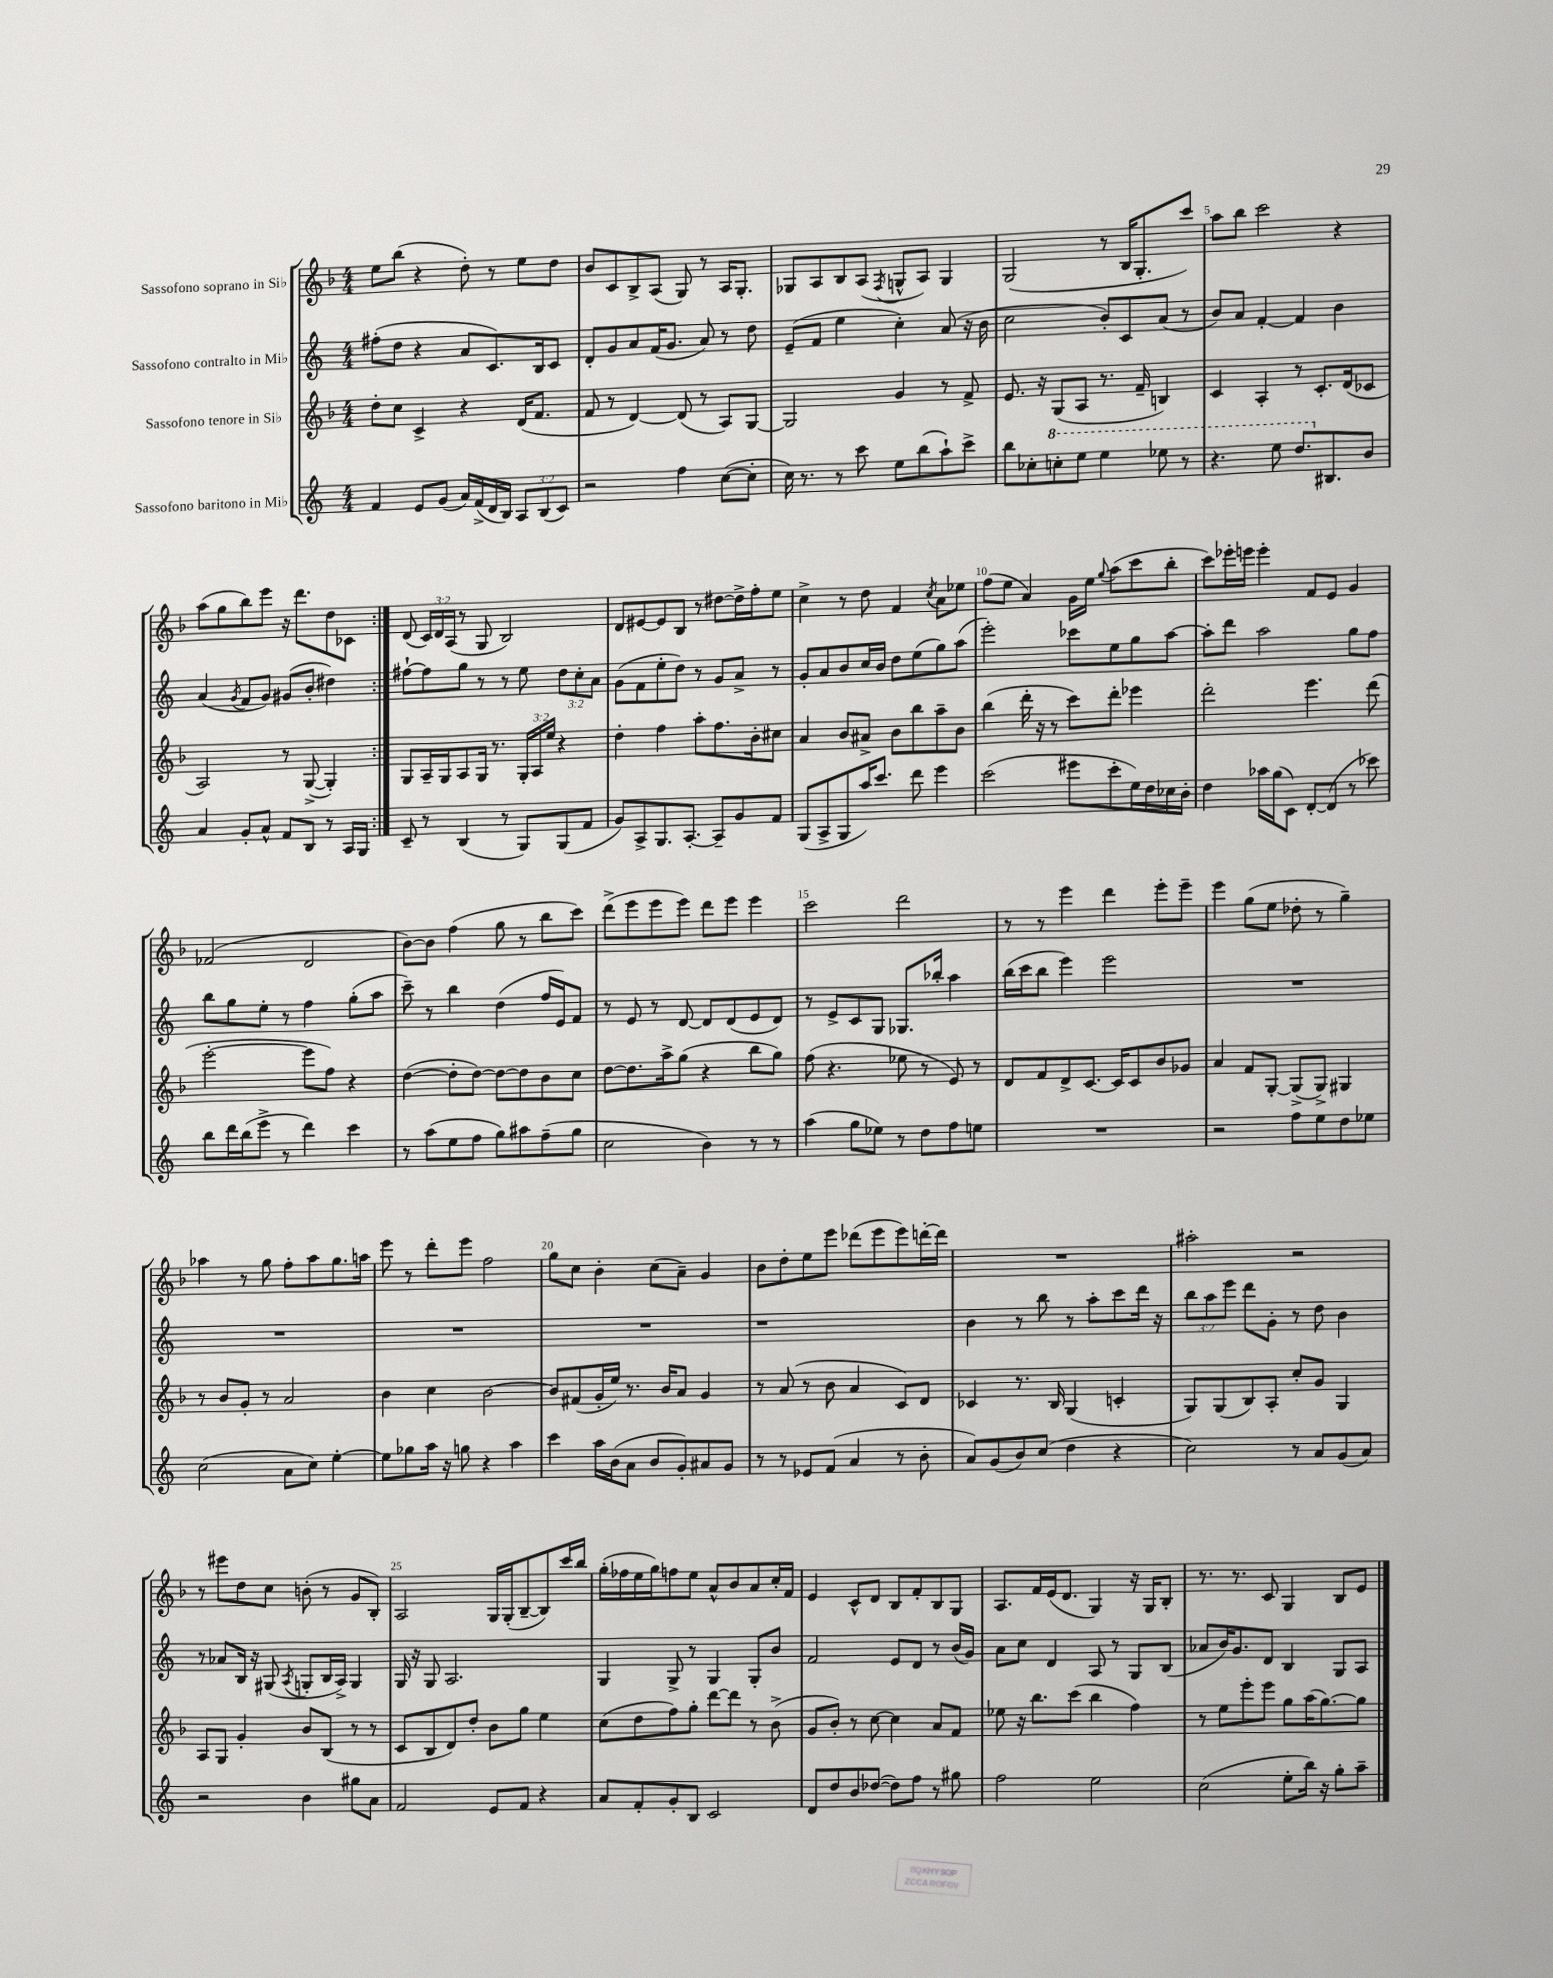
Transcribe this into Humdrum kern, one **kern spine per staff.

**kern	**kern	**kern	**kern
*part4	*part3	*part2	*part1
*staff4	*staff3	*staff2	*staff1
*I"Sassofono baritono in Mi♭	*I"Sassofono tenore in Si♭	*I"Sassofono contralto in Mi♭	*I"Sassofono soprano in Si♭
*clefG2	*clefG2	*clefG2	*clefG2
*k[]	*k[b-]	*k[]	*k[b-]
*M4/4	*M4/4	*M4/4	*M4/4
=1	=1	=1	=1
4f/	8dd'\L	(8ff#X'\L	8ee\L
.	8cc\J	8dd\J	(8bb-\J
8e/L	4c^/	4r	4r
(8g/J	.	.	.
16a/LL)	4r	8a/L	8dd'\)
(16f^/	.	.	.
16d/	.	8.c/)	8r
16B/JJ)	.	.	.
12A/L	(16d/KL	.	8ee\L
.	8.f/J	16B/k	.
(12B/	.	.	.
.	.	8c/J	8dd\J
12c/J)	.	.	.
=2	=2	=2	=2
2r	8f/	8d'/L	8b-/L
.	8r	8g/	8c/
.	[4d/)	8a/	8B-^/
.	.	(16f/K	(8A/J
.	.	8.g/J	.
4ff\	(8d/]	.	8G/)
.	8r	8a/)	8r
([8cc\L	8A/L)	8r	16A/KL
.	.	.	8.G'/J
8cc'\J]	[8G/J	8dd\	.
=3	=3	=3	=3
16cc\)	2G/]	(8e~/L	8G-X/L
8.r	.	.	.
.	.	8f/J	8A/
8r	.	4ee\	8B-/
8ccc\	.	.	(8A/J
.	.	.	8qF/
8ee\L	4g/	4cc'\)	8Gn^^/L
(8bb\	.	.	8A/J)
8aa`\)	8r	(8a/	4G/
8ccc^\J	8f^/	16r	.
.	.	16b\	.
=4	=4	=4	=4
8bb\L	8.e/	2cc\	(2G/
8cc-X'\	.	.	.
.	16r	.	.
*8va	*	*	*
8cccn'\	(8G/L	.	.
8eee\J	8A/J	.	.
4eee\	8.r	8b'/L)	8r
.	.	8c/	16B-/KL
.	16f~/	.	8.G'/
8eee-X\	4Bn/)	(8a/J	.
8r	.	8r	8ccc/J)
=5	=5	=5	=5
4.r	4c/	8b/L)	8aa\L
.	.	8a/J	8bb-\J
.	4A'/	[4f'/	2ccc\
8eee\	.	.	.
8.ddd/L	8r	4f/]	.
.	8.c'/L	.	.
*X8va	*	*	*
8.B#X/	.	.	.
.	.	4b\	4r
.	(16d/k	.	.
8b/J	8c-X/J	.	.
!!LO:LB:g=z
=6	=6	=6	=6
4a/	2A/)	(4a/	(8aa\L
.	.	.	8gg\
.	.	8qg/	.
8g'/L	.	8f/L	8bb-\)
8a^^/J	.	8g/J)	8eee\J
8f/L	8r	(8g#X/L	16r
.	.	.	8.ddd\L
8B/J	([8G^/	8b'/J	.
8r	4G'/])	4dd#X\)	8dd\
16A/LL	.	.	8c-X\J
16G/JJ	.	.	.
=7:|!	=7:|!	=7:|!	=7:|!
8c~/	8G/L	[8ff#X`\L	(8d/
8r	16A~/L	8ff#\]	24c/LL)
.	.	.	24d/
.	16G/J	.	.
.	.	.	(24A/JJ
(4B/	8A/	8gg\J	8r
.	16G/Jk	8r	8G/
.	8.r	.	.
8r	.	8r	2B-/)
8G/L)	24G'/LL	8ee\	.
.	24A/	.	.
.	24ee/JJ	.	.
(8G/	4r	12dd\L	.
.	.	12cc'\	.
8f/J	.	.	.
.	.	12a\J	.
=8	=8	=8	=8
8g/L)	4dd'\	(8g\L	8d/L
8A^/	.	8f\	[8e#X/
8.G/	4ff\	8ee'\	8e#/]
.	.	8dd\J)	8B-/J
[8.A'/J	.	.	.
.	8aa'\L	8r	8r
8A~/L]	8.ff\	8g/L	[8dd#X\L
8g/	.	8a^/J	16dd#^\L]
.	16b-'\k	.	16ff'\J
8f/J	8cc#X\J	8r	8ee\J
=9	=9	=9	=9
(8G/L	4a/	8g'/L	4cc^\
8A^/	.	8a/	.
8G/	8b-/L	8b/	8r
16aa/K)	8a#X^/J	16cc/L	8dd\
8.ccc/J	.	16b/JJ	.
.	8b-\L	8dd\L	4f/
8ddd\	8bb-\	(8ee\	.
.	.	.	8qcc/
4eee\	8aa~\	8gg\)	8a\L
.	8b-\J	(8aa\J	8ee-X\J
=10	=10	=10	=10
(2ccc\	(4bb-\	2eee'\)	(8ff\L
.	.	.	8ee\J
.	16ddd'\	.	4a/)
.	16r	.	.
.	8r	.	.
8eee#X\L	8ccc\L)	8ccc-X\L	16g\LL
.	.	.	16ee\JJ
.	.	.	8qqgg/
8ccc'\	8ddd'\J	8ee\	(8aa\L
16ee\L)	4eee-X\	8gg\	8ccc\
16dd\	.	.	.
16cc-X\	.	[8aa\J	8bb-'\J
16b'\JJ	.	.	.
=11	=11	=11	=11
4dd\	2ddd'\	8aa'\L]	8ccc\L)
.	.	8ddd\J	16eee-X'\L
.	.	.	16eeen\JJ
16aa-X\LL	.	2aa\	4eee'\
(16gg\J	.	.	.
8c\J)	.	.	.
[8d'/L	4.eee\	.	8f/L
(8d/J]	.	.	8e/J
8r	.	8gg\L	4g/
8ccc-X\)	(8ddd\	8ff\J	.
!!LO:LB:g=z
=12	=12	=12	=12
8bb\L	[2eee'\	8bb\L	(2f-X/
16ddd\L	.	8gg\	.
(16bb\J	.	.	.
8eee^\J	.	8ee'\J	.
8r	.	8r	.
4ddd\)	8eee\L]	4ff\	2d/
.	8ff\J)	.	.
4ccc\	4r	(8gg'\L	.
.	.	8aa\J	.
=13	=13	=13	=13
8r	([4dd\	8ccc~\)	[8b-\L)
(8aa\L	.	8r	8b-\J]
8ee\	8dd'\L]	4bb\	(4ff\
8ff\J	[8dd\J)	.	.
8gg\L)	8dd\L_	(4dd\	8gg\
8aa#X\	8dd\]	.	8r
(8ff~\	8b-\	16ff/LL	8bb-\L
.	.	16e/J)	.
8gg\J	8cc\J	8f/J	8ccc\J)
=14	=14	=14	=14
2cc\	[8dd\L	8r	(8ddd^\L
.	8.dd\]	8e/	8eee\
.	.	8r	8eee\
.	16aa^\k	.	.
.	(8gg\J	[8d/	8eee\J)
4b\)	4r	8d/L]	8ddd\L
.	.	(8d/	8eee\J
8r	8bb-\L	8e/	4eee\
8r	8gg\J)	8d/J)	.
=15	=15	=15	=15
(4aa\	(8ff\	8r	2ccc\
.	4.r	8e^/L	.
8gg\L	.	8c/	.
8ee-X\J)	.	8G/J	.
8r	8ee-X\	8.G-X/L	2ddd\
8dd\L	8r	.	.
.	.	16bb-X'/Jk	.
8ff\	8e/)	4aa\	.
8een\J	8r	.	.
=16	=16	=16	=16
1r	8d/L	(16bb\LL	8r
.	.	16ccc\J	.
.	8f/	8bb\J	8r
.	8d^/	4eee\)	4eee\
.	[8.c/J	.	.
.	.	2eee\	4ddd\
.	16c/KL]	.	.
.	8c/	.	.
.	8b-/	.	8eee'\L
.	8g-X/J	.	8eee~\J
=17	=17	=17	=17
2r	4a/	1r	4eee\
.	8f/L	.	(8gg\L
.	[8G'/J	.	8ee\J
8ff\L	(8G^/L]	.	8dd-X'\
8ee\	8G^/J)	.	8r
8dd\	4G#X/	.	4gg~\)
8ee-X\J	.	.	.
!!LO:LB:g=z
=18	=18	=18	=18
(2cc\	8r	1r	4aa-X\
.	8b-/L	.	.
.	8g'/J	.	8r
.	8r	.	8gg\
8a\L	2a/	.	8ff'\L
8cc\J)	.	.	8aa-\
[4ee'\	.	.	8.gg\
.	.	.	16aan\Jk
=19	=19	=19	=19
8ee\L]	4b-\	1r	8eee\
8gg-X\	.	.	8r
16aa\Jk	4cc\	.	8ddd'\L
16r	.	.	.
8ggn\	.	.	8eee\J
4r	[2b-\	.	2ff\
4aa\	.	.	.
=20	=20	=20	=20
4ccc\	8b-/L]	1r	8gg\L
.	(8f#X/	.	8cc\J
16aa\LL	16g'/L	.	4b-'\
(16b\J	16ee/JJ)	.	.
8a\J	8.r	.	.
8b/L	.	.	(8cc\L
.	16b-/KL	.	.
8g'/)	8a/J	.	8a~\J)
8a#X/	4g/	.	4g/
8g/J	.	.	.
=21	=21	=21	=21
8r	8r	1r	8b-\L
8r	(8a/	.	8dd'\
8e-X/L	8r	.	8ee\
(8f/J	8b-\	.	8eee\J
4a/	4a/	.	(8ddd-X\L
.	.	.	8eee\
8r	8c/L)	.	8eee\)
8b'\	8d/J	.	[16dddn'\L
.	.	.	16ddd\JJ]
=22	=22	=22	=22
8a/L)	4c-X/	4b\	1r
(8g/	.	.	.
8b/)	8.r	8r	.
(8cc/J	.	8bb\	.
.	16B-/	.	.
4dd\	(4G/	8r	.
.	.	8aa'\L	.
4r	4cn'/	8ccc\	.
.	.	16ddd\Jk	.
.	.	16r	.
=23	=23	=23	=23
2cc\)	8G/L)	12bb\L	2aa#X'\
.	.	12aa\	.
.	(8G/	.	.
.	.	12eee\J	.
.	8B-/)	8ddd\L	.
.	8A'/J	8g'\J	.
8r	8cc'/L	8r	2r
8a/L	8g/J	8dd\	.
(8g/	4G/	4b\	.
8a/J)	.	.	.
!!LO:LB:g=z
=24	=24	=24	=24
2r	8A/L	8r	8r
.	8G/J	8a-X/L	8eee#X\L
.	4g'/	16B/Jk	8dd\
.	.	16r	.
.	.	(8G#X/	8cc\J
.	.	8qA/	.
4b\	8b-/L	8Gn'/L	(8bn'\
.	(8B-/J	16B/L	8r
.	.	16A^/JJ)	.
8gg#X\L	8r	4G/	8g/L
8a\J	8r	.	8B-'/J)
=25	=25	=25	=25
2f/	8c/L	16G/	2A/
.	.	16r	.
.	8B-/	8G/	.
.	8d/)	2.A/	.
.	8dd'/J	.	.
8e/L	8b-\L	.	16G/LL
.	.	.	(16G'/J
8f/J	8gg\J	.	[8B-~/
4r	4ee\	.	8B-/])
.	.	.	16ccc/L
.	.	.	16bb-/JJ
=26	=26	=26	=26
8a/L	(8cc\L	4G/	(16gg'\LL
.	.	.	16ff-X\
8f'/	8dd\	.	16ee\
.	.	.	16gg\J)
8g'/	8ff\)	8G^/	8ffn\
8B/J	8gg'\J	8r	8ee\J
2c/	[8ddd\L	4G/	8a^^/L
.	8ddd\J]	.	8b-/
.	8r	8G'/L	8a/
.	(8b-^\	8b/J	16cc'/L
.	.	.	16f/JJ
=27	=27	=27	=27
8d/L	8g/L	2f/	4e/
8dd/	8b-'/J)	.	.
8b/	8r	.	8c^^/L
([8dd-X/J	[8cc\	.	8d/J
8dd-\L])	4cc\]	8e/L	8B-/L
8ff\J	.	8d/J	8f'/
8r	8a/L	8r	8B-/
8gg#X\	8f/J	(16b/LL	8G/J
.	.	16g/JJ)	.
=28	=28	=28	=28
2ff\	8ee-X\	8a\L	8.A/L
.	16r	8cc\J	.
.	8.bb-\L	.	16f/L
.	.	4d/	(16e/J
.	.	.	8.d/J
.	(8ccc\J	.	.
2ee\	4bb-\	8A/	4G/)
.	.	8r	.
.	4ff\)	8G/L	16r
.	.	.	16G/KL
.	.	(8B/J	8B-'/J
=29	=29	=29	=29
(2cc\	8r	8a-X/L	8.r
.	8ee\L	16b/K)	.
.	.	8.g/	8.r
.	8eee'\	.	.
.	8eee\J	8d/J	8c/
8ee'\L	8gg\L	4B/	4G/
16bb\Jk)	(16aa\K	.	.
16r	[8.gg\)	.	.
8gg'\L	.	8G/L	8B-/L
8aa~\J	8gg\J]	8A/J	8e/J
==	==	==	==
*-	*-	*-	*-
